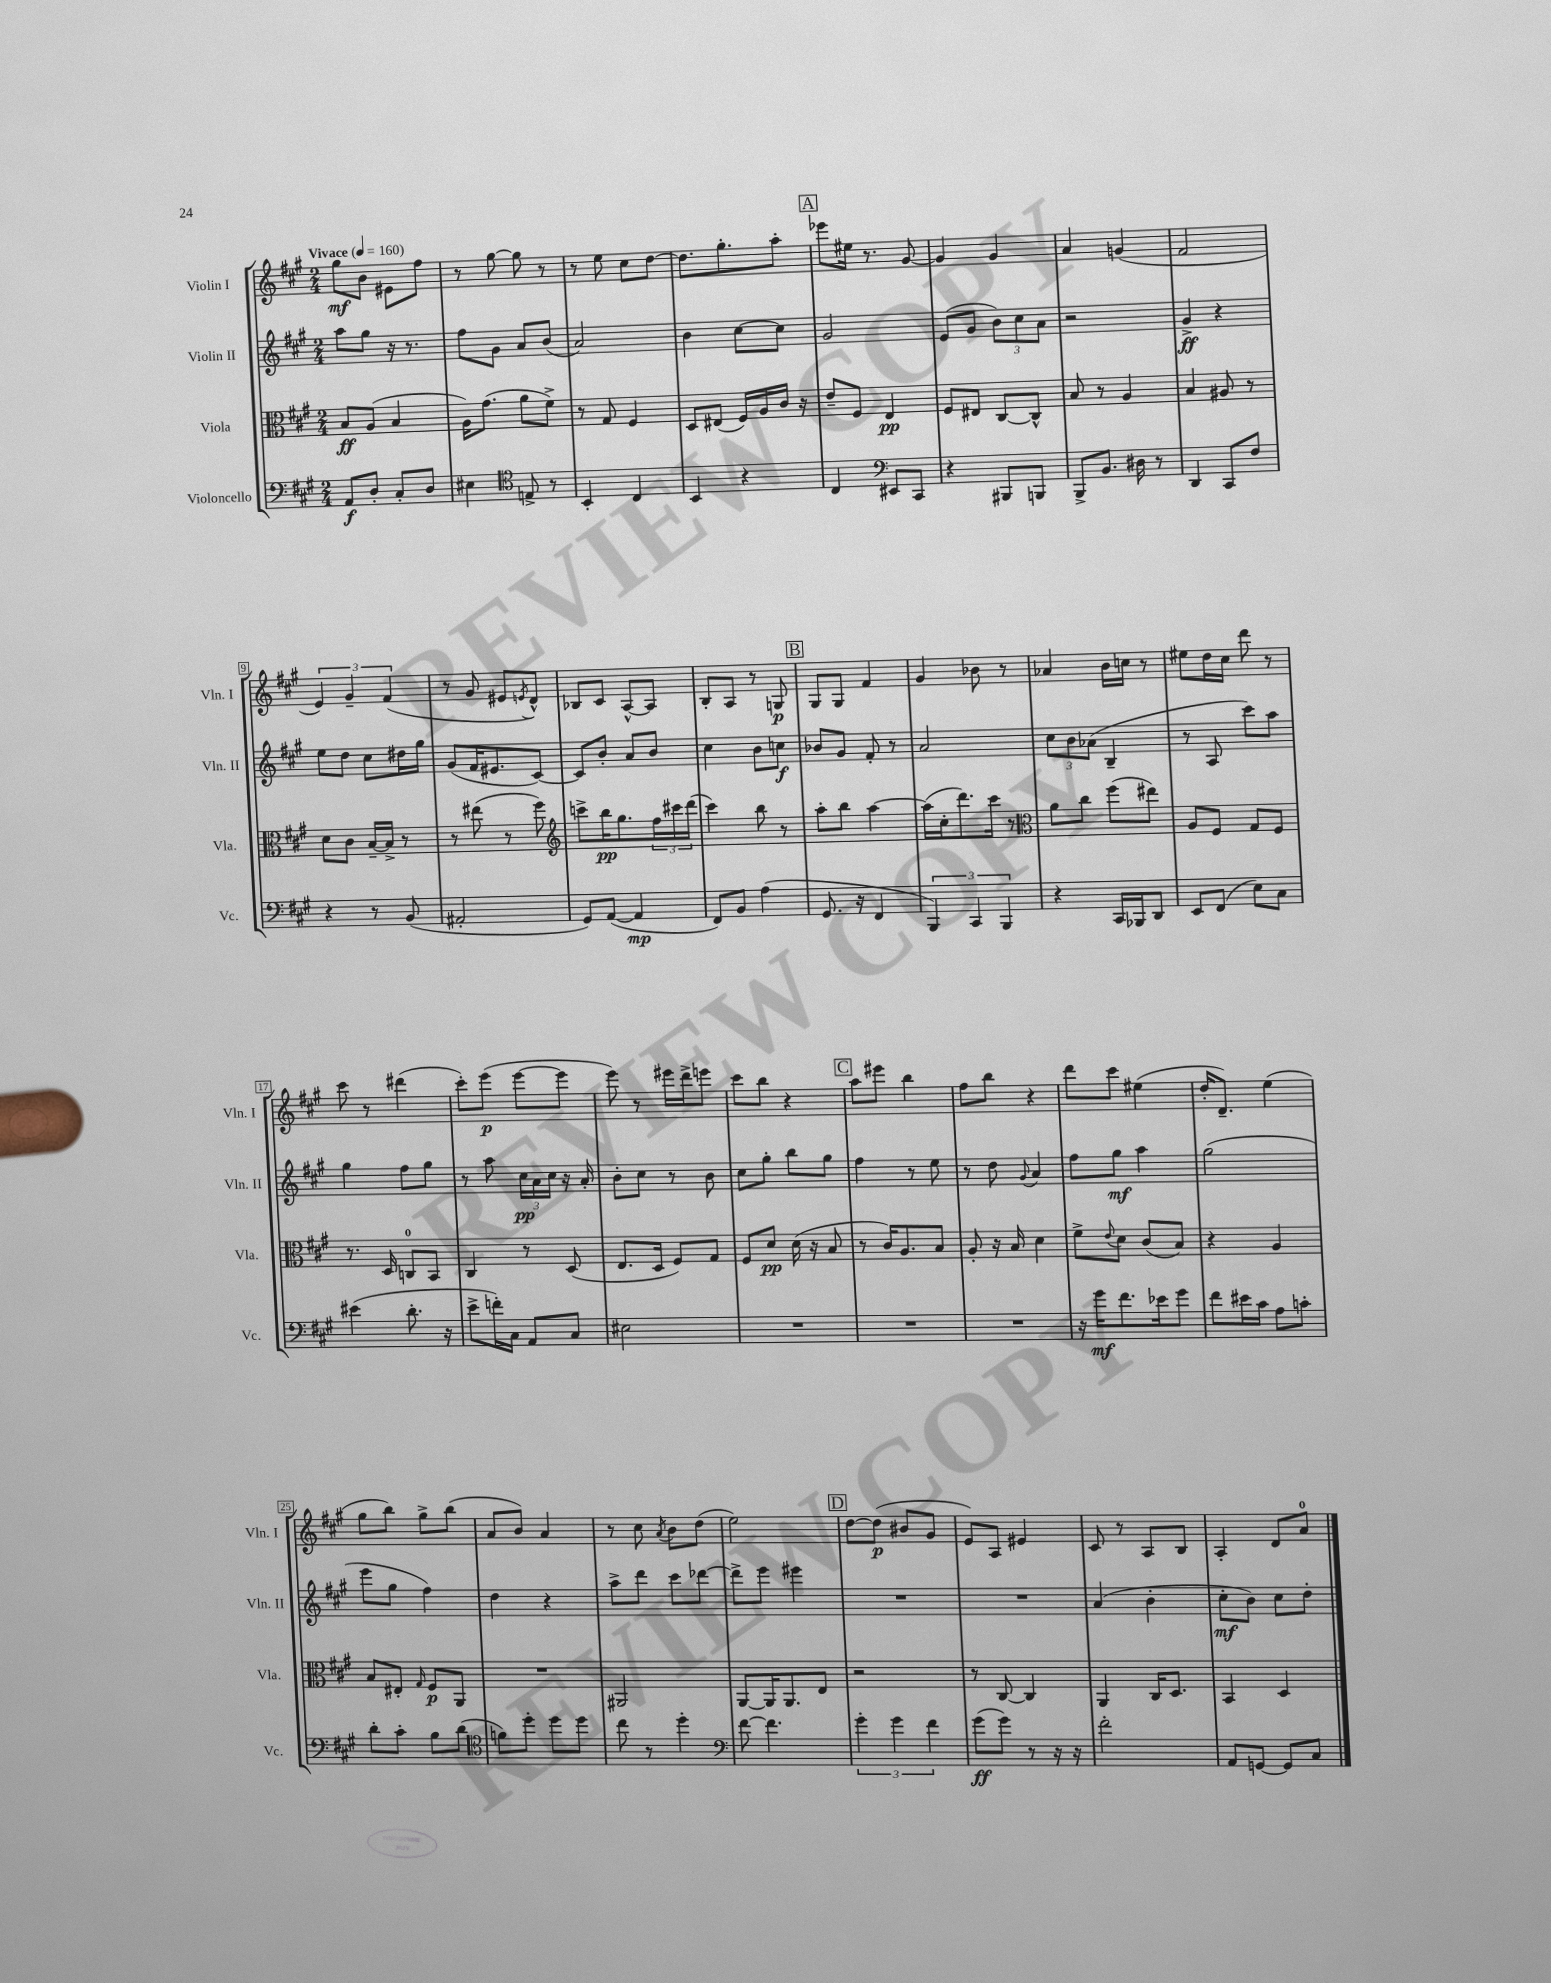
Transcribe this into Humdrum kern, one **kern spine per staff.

**kern	**kern	**kern	**kern
*staff4	*staff3	*staff2	*staff1
*clefF4	*clefC3	*clefG2	*clefG2
*k[f#c#g#]	*k[f#c#g#]	*k[f#c#g#]	*k[f#c#g#]
*M2/4	*M2/4	*M2/4	*M2/4
*MM160	*MM160	*MM160	*MM160
8AA	8B	8aa	8gg#
8D'	(8A	8gg#	8b
8C#'	4B	16r	8e#
.	.	8.r	.
8D	.	.	8ff#
=	=	=	=
4E#	16A)	8ff#	8r
.	(8.g#	.	.
.	.	8g#	[8gg#
*clefC4	*	*	*
8E^	8a	8a	8gg#]
8r	8f#^)	(8b	8r
=	=	=	=
4BB'	8r	2a)	8r
.	8G#	.	8ee
4C#	4F#	.	8cc#
.	.	.	[8dd
=	=	=	=
4BB	8D	4b	8.dd]
.	(8E#	.	.
.	.	.	8.gg#'
4r	16F#)	[8cc#	.
.	16A	.	.
.	16c#	8cc#]	8aa'
.	16r	.	.
=	=	=	=
4C#	8e~	2g#	8eee-
.	8F#	.	16ee#
.	.	.	8.r
*clefF4	*	*	*
8EE#	4E	.	.
8CC#	.	.	[8g#
=	=	=	=
4r	8F#	(8e	4g#]
.	8E#	8g#	.
8BBB#	[8C#	12b)	4g#
.	.	12cc#	.
8BBB	8C#^^]	.	.
.	.	12a	.
=	=	=	=
8BBB^	8B	2r	4a
8.BB	8r	.	.
.	4A	.	(4g
16D#	.	.	.
8r	.	.	.
=	=	=	=
4DD	4B	4g#^	2f#
8CC#	8A#	4r	.
8F#	8r	.	.
=	=	=	=
4r	8d	8ee	6e)
.	8c#	8dd	.
.	.	.	6g#~
8r	[16B~	8cc#	.
.	16B^]	.	.
.	.	.	(6f#
(8BB	8r	16dd#	.
.	.	16gg#	.
=	=	=	=
2AA#'	8r	(8g#	8r
.	(8ee#	16f#	8g#
.	.	8.e#	.
.	8r	.	8e#
.	.	.	8qe
.	8ff#)	[8c#)	8d^^)
=	=	=	=
*	*clefG2	*	*
8GG#)	8ccc^	8c#]	8B-
([8AA	16bb	8b'	8c#
.	8.gg#	.	.
4AA]	.	8a	[8A^^
.	24ff#	8b	8A]
.	24ccc#	.	.
.	(24ddd	.	.
=	=	=	=
8FF#)	4ccc#)	4cc#	8B'
8BB	.	.	8A
(4A	8bb	8b	8r
.	8r	8cc	8G
=	=	=	=
8.GG#	8aa'	8b-	8G#
.	8bb	8g#	8G#
16r	.	.	.
4FF#	[4aa	8f#'	4f#
.	.	8r	.
=	=	=	=
6BBB)	(16aa]	2a	4g#
.	16cc#'	.	.
.	8.ddd)	.	.
6CC#	.	.	.
.	.	.	8b-
.	16ccc#	.	.
6BBB	.	.	.
.	8r	.	8r
=	=	=	=
*	*clefC3	*	*
4r	8a	12cc#	4a-
.	.	12b	.
.	8cc#	.	.
.	.	(12a-	.
16CC#	(8ff#	4B~	16b
16BBB-	.	.	16cc
8DD	8ee#)	.	8r
=	=	=	=
8EE	8A	8r	8ee#
(8FF#	8F#	8A	16dd
.	.	.	16cc#
8E)	8G#	8ccc#)	8ddd
8C#	8F#	8aa	8r
=	=	=	=
(4e#	8.r	4gg#	8ccc#
.	.	.	8r
.	16D	.	.
8.d'	8C	8ff#	(4ddd#
.	8BB	8gg#	.
16r	.	.	.
=	=	=	=
8e^	4C#	8r	8ccc#')
16f')	.	8aa	(8eee
16C#	.	.	.
8AA	8r	24cc#	[8eee
.	.	24a	.
.	.	24cc#	.
8C#	(8D	16r	8eee]
.	.	16a'	.
=	=	=	=
2E#	8.E	8b'	8eee)
.	.	8cc#	8r
.	16D	.	.
.	8F#)	8r	16eee#
.	.	.	16ddd^
.	8G#	8b	8eee
=	=	=	=
2r	8F#	8cc#	8ccc#
.	8d	8gg#'	8bb
.	(16d	8bb	4r
.	16r	.	.
.	8B	8gg#	.
=	=	=	=
2r	8r	4ff#	8aa
.	16c#)	.	8eee#
.	8.A	.	.
.	.	8r	4bb
.	8B	8ee	.
=	=	=	=
2r	8A'	8r	8ff#
.	16r	8dd	8bb
.	16B	.	.
.	.	8qqg#	.
.	4d	4a	4r
=	=	=	=
16r	8f#^	8ff#	8ddd
16g#	.	.	.
.	8qqe	.	.
8.f#	8d	8gg#	8ccc#
.	(8c#	4aa	(4ee#
16e-	.	.	.
8g#	8B)	.	.
=	=	=	=
8f#	4r	(2gg#	16dd'
.	.	.	8.d~)
16e#	.	.	.
16c#	.	.	.
8A	4A	.	(4ee
8c'	.	.	.
=	=	=	=
8d'	8B	8eee	8gg#
8c#'	8E#'	8gg#	8bb)
.	16qqG#	.	.
8B	8F#	4ff#)	8gg#^
(8d	8AA	.	(8bb
=	=	=	=
*clefC4	*	*	*
8f)	2r	4dd	8a
8dd'	.	.	8b)
8dd	.	4r	4a
8dd	.	.	.
=	=	=	=
8cc#	2AA#	8aa^	8r
8r	.	8ddd	8cc#
.	.	.	8qa
4dd'	.	8ccc#	8b
.	.	[8ddd-	(8dd
=	=	=	=
*clefF4	*	*	*
[8f#	[8AA	8ddd-^]	2ee)
4.f#]	16AA]	8eee	.
.	8.AA	.	.
.	.	4eee#	.
.	8E	.	.
=	=	=	=
6g#'	2r	2r	[8dd
.	.	.	(8dd]
6g#	.	.	.
.	.	.	8b#
6f#	.	.	.
.	.	.	8g#
=	=	=	=
(8g#	8r	2r	8e)
8g#)	[8C#	.	8A
8r	4C#]	.	4e#
16r	.	.	.
16r	.	.	.
=	=	=	=
2f#'	4AA	(4a	8c#
.	.	.	8r
.	16C#	4b'	8A
.	8.D	.	.
.	.	.	8B
=	=	=	=
8AA	4BB	8cc#'	4A'
[8GG	.	8b)	.
8GG]	4D	8cc#	8d
8C#	.	8dd'	8a
==	==	==	==
*-	*-	*-	*-
